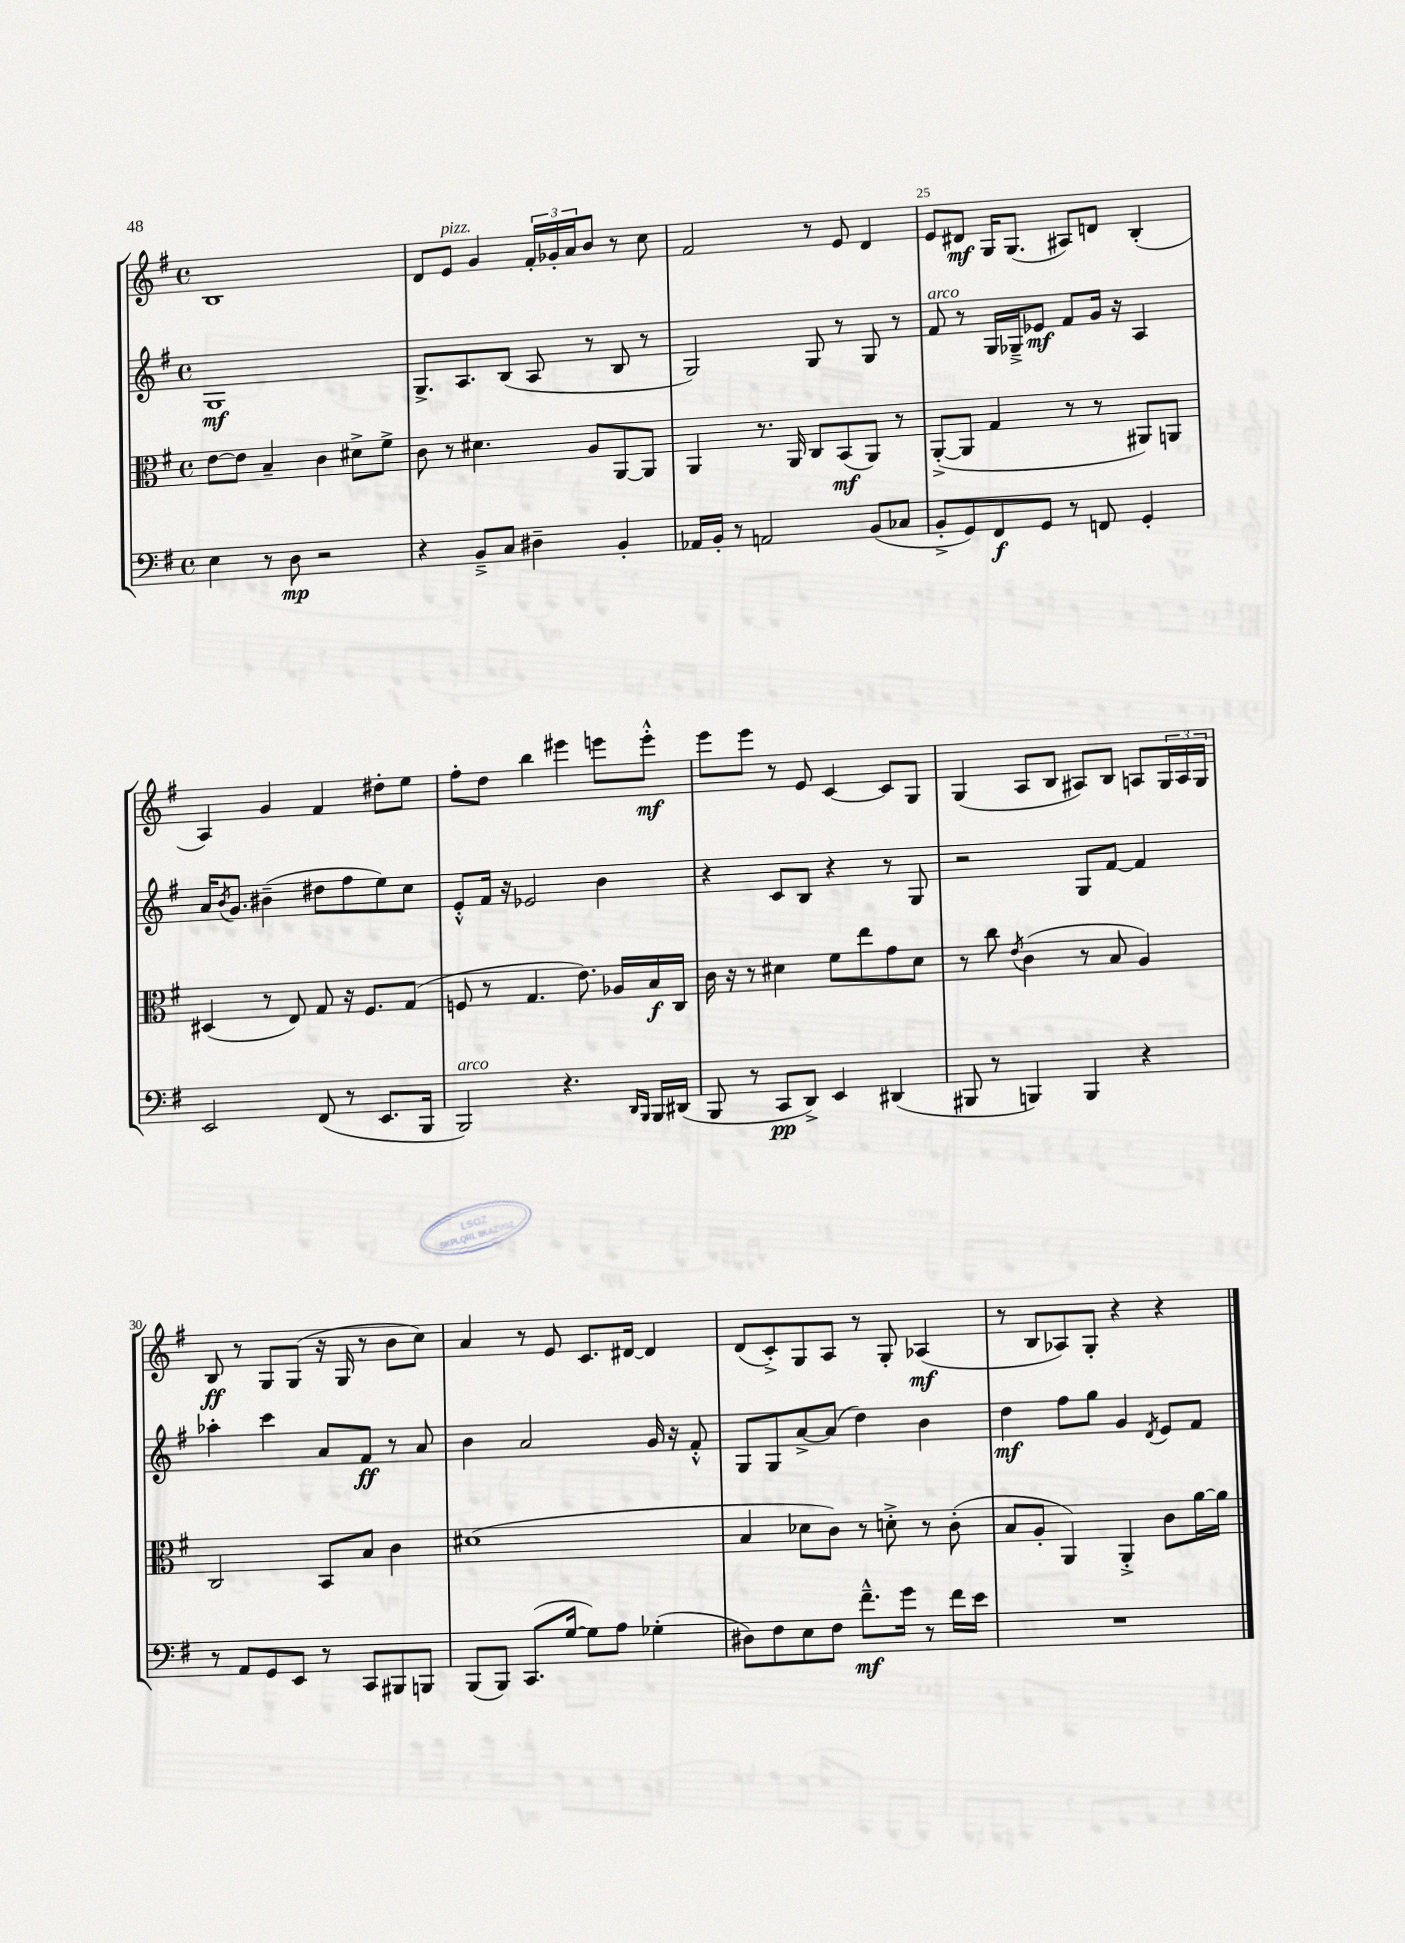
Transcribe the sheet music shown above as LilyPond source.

<<
\new StaffGroup <<
\new Staff = "s0" {
    \clef treble \key g \major \defaultTimeSignature \time 4/4
    b1 |
    d'8 e'8^\markup { \italic "pizz." } g'4 \tuplet 3/2 { fis'16-. ges'16-. a'16 } b'8 r8 c''8 |
    fis'2 r8 e'8 d'4 |
    e'8 dis'8\mf g16 g8.( ais8) d'8 b4-.( |
    a4) g'4 fis'4 dis''8-. e''8 |
    fis''8-. d''8 b''4 eis'''4 e'''8 e'''8-.-^\mf |
    e'''8 e'''8 r8 e'8 c'4~ c'8 g8 |
    g4( a8 b8 ais8) b8 a8 \tuplet 3/2 { g16 a16 g16 } |
    b8\ff r8 g8 g8( r16 g16 r8 b'8 c''8) |
    a'4 r8 e'8 c'8. dis'16~ dis'4 |
    d'8( c'8-.->) g8 a8 r8 g8-. aes4\mf( |
    r8 b8 aes8) g8-. r4 r4 \bar "|." |
}
\new Staff = "s1" {
    \clef treble \key g \major \defaultTimeSignature \time 4/4
    g1\mf |
    g8.-> a8. b8( a8 r8 b8 r8 |
    g2) g8 r8 g8 r8 |
    fis'8^\markup { \italic "arco" } r8 g16 ges16---> ees'8\mf fis'8 g'16 r16 a4 |
    a'16 \acciaccatura { b'8 } g'8. bis'4--( dis''8 fis''8 e''8) c''8 |
    e'8-.-^ fis'16 r16 ees'2 b'4 |
    r4 c'8 b8 r4 r8 g8 |
    r2 g8 fis'8~ fis'4 |
    aes''4-. c'''4 a'8 fis'8\ff r8 a'8 |
    b'4 a'2 g'16 r16 fis'8-.-^ |
    g8 g8 a'8~-> a'8( d''4) b'4 |
    d''4\mf fis''8 g''8 g'4 \acciaccatura { d'8 } e'8 fis'8 \bar "|." |
}
\new Staff = "s2" {
    \clef alto \key g \major \defaultTimeSignature \time 4/4
    e'8~ e'8 b4-- c'4 dis'8-> fis'8-> |
    c'8 r8 dis'4. a8 a,8~ a,8 |
    a,4 r8. a,16 c8 b,8\mf( a,8) r8 |
    a,8~-.->( a,8 g4 r8 r8 ais,8) a,8 |
    dis4( r8 e8) g8 r16 fis8. g8( |
    f8 r8 g4. e'8.) aes16 b16\f c16 |
    c'16 r16 r8 dis'4 fis'8 e''8 g'8 dis'8 |
    r8 c''8 \acciaccatura { e'8 } c'4( r8 b8 a4) |
    c2 b,8 b8 c'4 |
    dis'1( |
    b4 des'8 c'8) r8 d'8-.-> r8 c'8-.( |
    b8 a8-. a,4) a,4-.-> c'8 a'16~ a'16 \bar "|." |
}
\new Staff = "s3" {
    \clef bass \key g \major \defaultTimeSignature \time 4/4
    e4 r8 d8\mp r2 |
    r4 b,8---> c8 dis4-- b,4-. |
    aes,16 b,16-. r8 a,2 b,8( ces8 |
    b,8-.-> g,8) fis,8\f g,8 r8 f,8 g,4-. |
    e,2 fis,8( r8 e,8. b,,16 |
    b,,2^\markup { \italic "arco" }) r4. \grace { d,16 b,,16 } b,,16 dis,16( |
    b,,8 r8 c,8\pp d,8->) e,4 dis,4( |
    bis,,8 r8 b,,4) b,,4 r4 |
    r8 a,8 g,8 e,8 r8 c,8 bis,,8 b,,8 |
    b,,8( b,,8) c,8.( g16~ g8) a8 ges4-.( |
    dis8) fis8 e8 fis8 fis'8.---^\mf g'16 r8 fis'16 e'16 |
    R1 \bar "|." |
}
>>
>>
\layout { \context { \Score currentBarNumber = #22 \override BarNumber.break-visibility = ##(#f #t #t) barNumberVisibility = #(every-nth-bar-number-visible 5) } }
